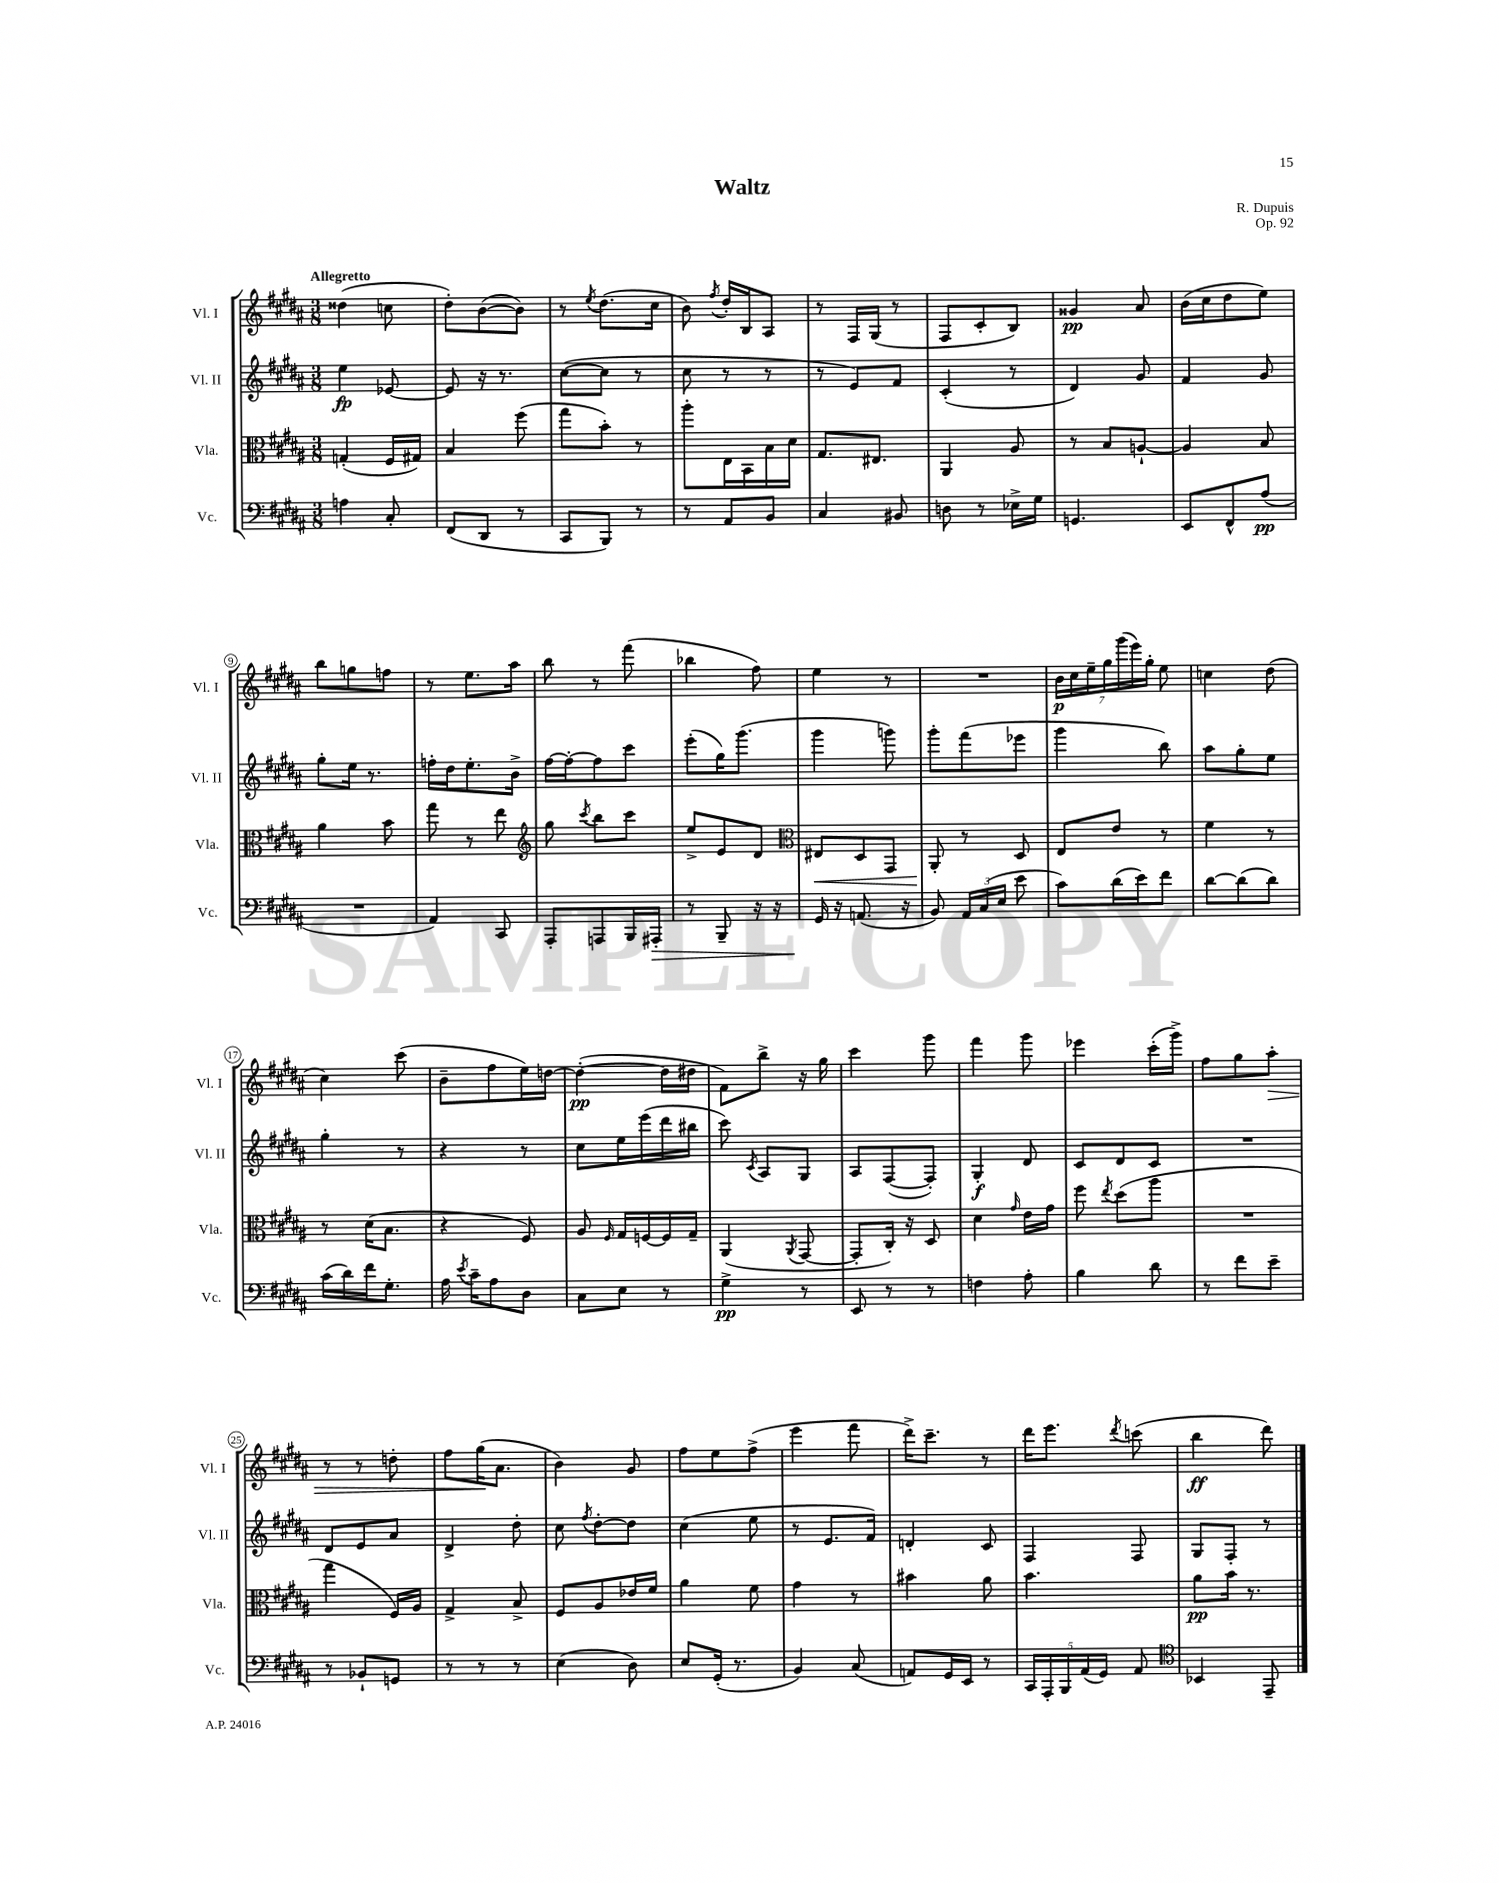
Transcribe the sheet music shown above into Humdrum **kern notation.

**kern	**dynam	**kern	**dynam	**kern	**dynam	**kern	**dynam
*part4	*part4	*part3	*part3	*part2	*part2	*part1	*part1
*staff4	*staff4	*staff3	*staff3	*staff2	*staff2	*staff1	*staff1
*I"Vc.	*	*I"Vla.	*	*I"Vl. II	*	*I"Vl. I	*
*I'Vc.	*	*I'Vla.	*	*I'Vl. II	*	*I'Vl. I	*
*clefF4	*	*clefC3	*	*clefG2	*	*clefG2	*
*k[f#c#g#d#a#]	*	*k[f#c#g#d#a#]	*	*k[f#c#g#d#a#]	*	*k[f#c#g#d#a#]	*
*M3/8	*	*M3/8	*	*M3/8	*	*M3/8	*
=1	=1	=1	=1	=1	=1	=1	=1
!	!	!	!	!	!	!LO:TX:a:B:t=Allegretto	!
4An\	.	(4Gn'/	.	4ee\	fp	(4dd##X\	.
8C#'/	.	16F#/LL	.	[8e-X/	.	8ccn\	.
.	.	16G#X/JJ)	.	.	.	.	.
=2	=2	=2	=2	=2	=2	=2	=2
(8FF#/L	.	4B/	.	8e-/]	.	8dd#'\L)	.
8DD#/J	.	.	.	16r	.	([8b\	.
.	.	.	.	8.r	.	.	.
8r	.	(8ff#\	.	.	.	8b\J])	.
=3	=3	=3	=3	=3	=3	=3	=3
8CC#/L	.	8gg#\L	.	([8cc#\L	.	8r	.
.	.	.	.	.	.	8qee/	.
8BBB/J)	.	8b'\J)	.	8cc#\J]	.	(8.dd#\L	.
8r	.	8r	.	8r	.	.	.
.	.	.	.	.	.	16cc#\Jk	.
=4	=4	=4	=4	=4	=4	=4	=4
8r	.	8aa#'\L	.	8cc#\	.	8b\)	.
.	.	.	.	.	.	8qff#/	.
8AA#/L	.	16E\L	.	8r	.	16dd#'/LL	.
.	.	16BB\	.	.	.	16B/J	.
8BB/J	.	16B\	.	8r	.	8A#/J	.
.	.	16d#\JJ	.	.	.	.	.
=5	=5	=5	=5	=5	=5	=5	=5
4C#/	.	8.G#/L	.	8r	.	8r	.
.	.	.	.	8e/L)	.	16F#/LL	.
.	.	8.E#X/J	.	.	.	(16G#/JJ	.
8BB#X/	.	.	.	8f#/J	.	8r	.
=6	=6	=6	=6	=6	=6	=6	=6
8Dn\	.	4AA#/	.	(4c#'/	.	8F#/L	.
8r	.	.	.	.	.	8c#'/	.
16E-X^\LL	.	8A#/	.	8r	.	8B/J)	.
16G#\JJ	.	.	.	.	.	.	.
=7	=7	=7	=7	=7	=7	=7	=7
4.GGn/	.	8r	.	4d#/)	.	4g##X/	pp
.	.	8B/L	.	.	.	.	.
.	.	[8An`/J	.	8g#/	.	8a#/	.
=8	=8	=8	=8	=8	=8	=8	=8
8EE/L	.	4A/]	.	4f#/	.	(16b\LL	.
.	.	.	.	.	.	16cc#\J	.
8FF#^^/	.	.	.	.	.	8dd#\	.
(8A#/J	pp	8B/	.	8g#/	.	8ee\J)	.
!!LO:LB:g=z
=9	=9	=9	=9	=9	=9	=9	=9
4.r	.	4a#\	.	8gg#'\L	.	8bb\L	.
.	.	.	.	16ee\Jk	.	8ggn\	.
.	.	.	.	8.r	.	.	.
.	.	8b\	.	.	.	8ffn\J	.
=10	=10	=10	=10	=10	=10	=10	=10
4AA#/)	.	8gg#\	.	16ffn'\LL	.	8r	.
.	.	.	.	16dd#\J	.	.	.
.	.	8r	.	8.ee'\	.	8.ee\L	.
8CC#/	.	8ee\	.	.	.	.	.
.	.	.	.	16b^\Jk	.	16aa#\Jk	.
=11	=11	=11	=11	=11	=11	=11	=11
*	*	*clefG2	*	*	*	*	*
8AAA#'/L	.	8gg#\	.	[16ff#\LL	.	8bb\	.
.	.	.	.	16ff#'\J_	.	.	.
.	.	8qccc#/	.	.	.	.	.
8AAAn/	.	8bb\L	.	8ff#\]	.	8r	.
16BBB/L	.	8ccc#\J	.	8ccc#\J	.	(8fff#\	.
!	!LO:HP:b	!	!	!	!	!	!
16AAA#X'/JJ	>	.	.	.	.	.	.
=12	=12	=12	=12	=12	=12	=12	=12
8r	.	8ee^/L	.	(8eee'\L	.	4bb-X\	.
8BBB~/	.	8e/	.	16gg#\K)	.	.	.
.	.	.	.	(8.ggg#\J	.	.	.
16r	.	8d#/J	.	.	.	8ff#\)	.
16r	.	.	.	.	.	.	.
=13	=13	=13	=13	=13	=13	=13	=13
*	*	*clefC3	*	*	*	*	*
!	!	!	!LO:HP:b	!	!	!	!
16GG#/	.	8E#X/L	<	4ggg#\	.	4ee\	.
16r	]	.	.	.	.	.	.
(8.AAn/	.	8D#/	.	.	.	.	.
.	.	8GG#/J	.	8gggn\)	.	8r	.
16r	.	.	.	.	.	.	.
=14	=14	=14	=14	=14	=14	=14	=14
8BB/)	.	8AA#'/	.	8ggg#'\L	.	4.r	.
24AA#/LL	.	8r	[	(8fff#\	.	.	.
(24C#/	.	.	.	.	.	.	.
24E/JJ	.	.	.	.	.	.	.
8e\	.	8D#/	.	8eee-X\J	.	.	.
=15	=15	=15	=15	=15	=15	=15	=15
8c#\L)	.	8E/L	.	4ggg#\	.	28b\LL	p
.	.	.	.	.	.	28cc#\	.
.	.	.	.	.	.	28ee~\	.
.	.	.	.	.	.	28gg#\	.
(16d#\L	.	8e/J	.	.	.	.	.
.	.	.	.	.	.	(28ggg#\	.
.	.	.	.	.	.	28eee\)	.
16e\J)	.	.	.	.	.	.	.
.	.	.	.	.	.	28gg#'\JJ	.
8f#\J	.	8r	.	8bb\)	.	8ee\	.
=16	=16	=16	=16	=16	=16	=16	=16
[8d#\L	.	4f#\	.	8aa#\L	.	4ccn\	.
(8d#\]	.	.	.	8gg#'\	.	.	.
8d#\J)	.	8r	.	8ee\J	.	(8dd#\	.
!!LO:LB:g=z
=17	=17	=17	=17	=17	=17	=17	=17
(16c#\LL	.	8r	.	4gg#'\	.	4cc#\)	.
16d#\)	.	.	.	.	.	.	.
16f#\J	.	(16d#\KL	.	.	.	.	.
8.G#'\J	.	8.B\J	.	.	.	.	.
.	.	.	.	8r	.	(8ccc#\	.
=18	=18	=18	=18	=18	=18	=18	=18
16A#\	.	4r	.	4r	.	8b~\L	.
8qe/	.	.	.	.	.	.	.
16c#~\KL	.	.	.	.	.	.	.
8A#\	.	.	.	.	.	8ff#\	.
8D#\J	.	8F#/)	.	8r	.	16ee\L)	.
.	.	.	.	.	.	[16ddn\JJ	.
=19	=19	=19	=19	=19	=19	=19	=19
8C#\L	.	8A#/	.	8cc#\L	.	(4dd'\_	pp
.	.	16qqF#/	.	.	.	.	.
8E\J	.	16G#/LL	.	16ee\L	.	.	.
.	.	[16Fn/	.	(16eee\	.	.	.
8r	.	16F/]	.	16ddd#\	.	16dd\LL]	.
.	.	16G#~/JJ	.	16bb#X\JJ	.	16dd#X\JJ	.
=20	=20	=20	=20	=20	=20	=20	=20
4G#^\	pp	(4AA#/	.	8ccc#\)	.	8f#\L)	.
.	.	.	.	8qc#/	.	.	.
.	.	.	.	8A#/L	.	8bb^\J	.
.	.	8qAA#/	.	.	.	.	.
8r	.	[8GG#/	.	8G#/J	.	16r	.
.	.	.	.	.	.	16gg#\	.
=21	=21	=21	=21	=21	=21	=21	=21
8EE/	.	8GG#'/L]	.	8A#/L	.	4ccc#\	.
8r	.	16C#'/Jk)	.	([8F#/	.	.	.
.	.	16r	.	.	.	.	.
8r	.	8D#/	.	8F#'/J])	.	8ggg#\	.
=22	=22	=22	=22	=22	=22	=22	=22
4Fn\	.	4d#\	.	4G#'/	f	4fff#\	.
.	.	16qqg#/	.	.	.	.	.
8A#'\	.	16e\LL	.	8d#/	.	8ggg#\	.
.	.	16g#\JJ	.	.	.	.	.
=23	=23	=23	=23	=23	=23	=23	=23
4B\	.	8ff#\	.	8c#/L	.	4eee-X\	.
.	.	8qee/	.	.	.	.	.
.	.	(8dd#\L	.	8d#/	.	.	.
8d#\	.	8aa#\J	.	8c#/J	.	(16ccc#'\LL	.
.	.	.	.	.	.	16ggg#^\JJ)	.
=24	=24	=24	=24	=24	=24	=24	=24
8r	.	4.r	.	4.r	.	8ff#\L	.
8f#\L	.	.	.	.	.	8gg#\	.
!	!	!	!	!	!	!	!LO:HP:b
8e~\J	.	.	.	.	.	8aa#'\J	>
!!LO:LB:g=z
=25	=25	=25	=25	=25	=25	=25	=25
8r	.	4gg#\	.	8d#/L	.	8r	.
8BB-X`/L	.	.	.	8e/	.	8r	.
8GGn/J	.	16F#/LL)	.	8a#/J	.	8ddn'\	.
.	.	16A#/JJ	.	.	.	.	.
=26	=26	=26	=26	=26	=26	=26	=26
8r	.	4G#^/	.	4d#^/	.	8ff#\L	.
8r	.	.	.	.	.	(16gg#\K	.
.	.	.	.	.	.	8.a#\J	]
8r	.	8B^/	.	8dd#'\	.	.	.
=27	=27	=27	=27	=27	=27	=27	=27
(4E\	.	8F#/L	.	8cc#\	.	4b\)	.
.	.	.	.	8qff#/	.	.	.
.	.	8A#/	.	[8dd#'\L	.	.	.
8D#\)	.	16e-X/L	.	8dd#\J]	.	8g#/	.
.	.	16f#/JJ	.	.	.	.	.
=28	=28	=28	=28	=28	=28	=28	=28
8E/L	.	4a#\	.	(4cc#\	.	8ff#\L	.
(16GG#'/Jk	.	.	.	.	.	8ee\	.
8.r	.	.	.	.	.	.	.
.	.	8f#\	.	8ee\	.	(8ff#^\J	.
=29	=29	=29	=29	=29	=29	=29	=29
4BB/)	.	4g#\	.	8r	.	4eee\	.
.	.	.	.	8.e/L	.	.	.
(8C#/	.	8r	.	.	.	8fff#\	.
.	.	.	.	16f#/Jk)	.	.	.
=30	=30	=30	=30	=30	=30	=30	=30
8AAn/L)	.	4b#X\	.	4dn'/	.	16ddd#^\KL)	.
.	.	.	.	.	.	8.ccc#~\J	.
16GG#/L	.	.	.	.	.	.	.
16EE/JJ	.	.	.	.	.	.	.
8r	.	8a#\	.	8c#/	.	8r	.
=31	=31	=31	=31	=31	=31	=31	=31
20CC#/LL	.	4.b\	.	4F#/	.	16ddd#\KL	.
20AAA#'/	.	.	.	.	.	.	.
.	.	.	.	.	.	8.eee\J	.
20BBB/	.	.	.	.	.	.	.
(20AA#/	.	.	.	.	.	.	.
20GG#/JJ)	.	.	.	.	.	.	.
.	.	.	.	.	.	8qddd#/	.
8AA#/	.	.	.	8F#/	.	(8cccn\	.
=32	=32	=32	=32	=32	=32	=32	=32
*clefC4	*	*	*	*	*	*	*
4BB-X/	.	8a#\L	pp	8G#/L	.	4bb\	ff
.	.	16b\Jk	.	8F#'/J	.	.	.
.	.	8.r	.	.	.	.	.
8EE~/	.	.	.	8r	.	8ddd#\)	.
==	==	==	==	==	==	==	==
*-	*-	*-	*-	*-	*-	*-	*-
